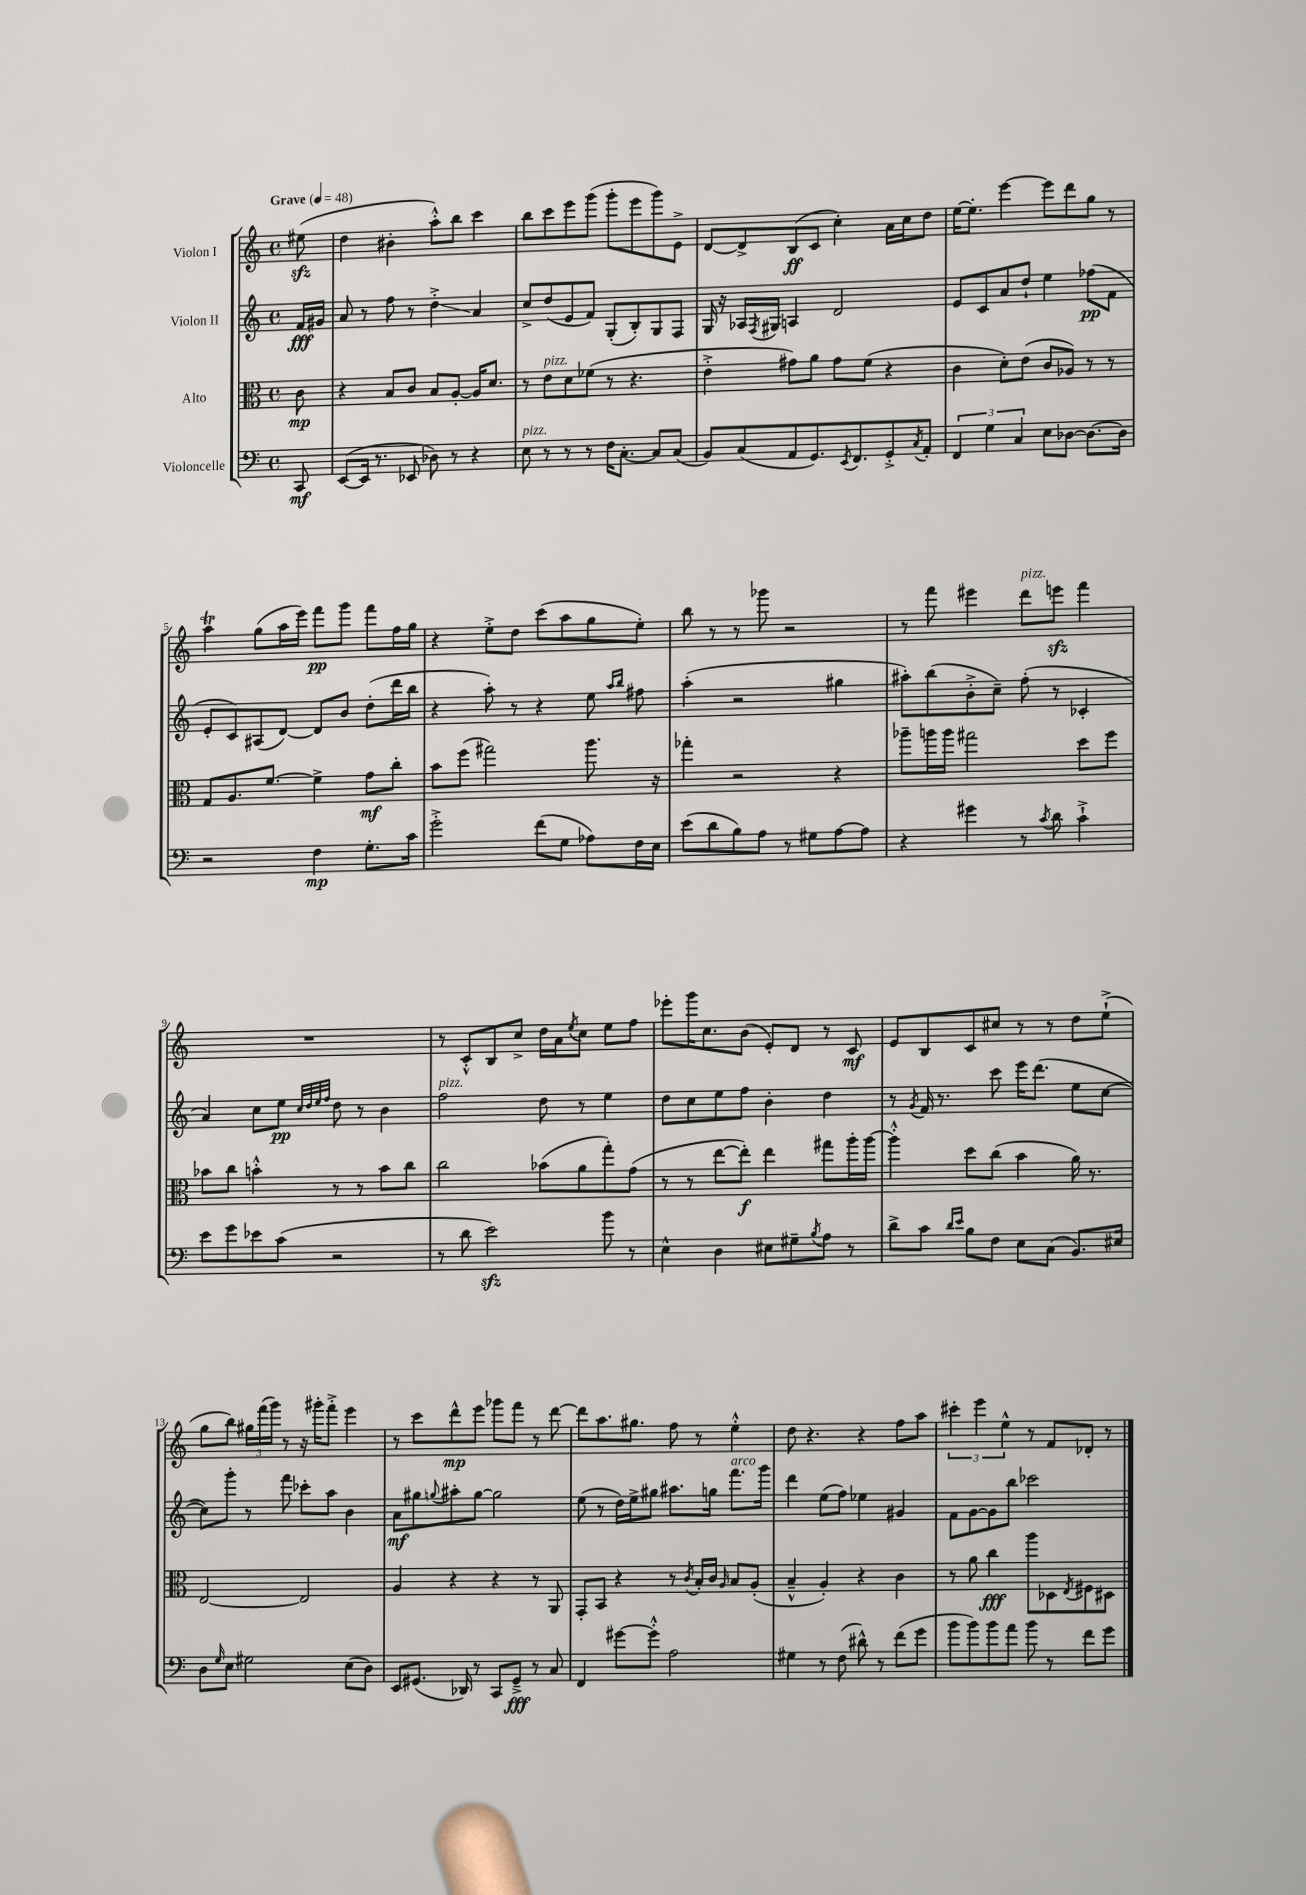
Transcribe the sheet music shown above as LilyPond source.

<<
\new StaffGroup <<
\new Staff = "s0" \with { instrumentName = "Violon I" } {
    \clef treble \key c \major \defaultTimeSignature \time 4/4 \partial 8 \tempo "Grave" 4 = 48
    eis''8\sfz( |
    d''4 bis'4-. a''8-.-^) b''8 c'''4 |
    b''8 c'''8 e'''8 g'''8( g'''8-. e'''8 g'''8) e'8-> |
    d'8~ d'8-> b8\ff( c'8 c''4-.) a'16 c''16 d''8 |
    e''16~ e''8.-. e'''4~ e'''8 d'''8 g''8 r8 |
    a''4\trill g''8( a''16 e'''16) f'''8\pp g'''8 f'''8 f''16 g''16 |
    r4 e''8-.-> d''8 c'''8( a''8 g''8 e''8-.) |
    b''8 r8 r8 ges'''8 r2 |
    r8 f'''8 eis'''4 d'''8^\markup { \italic "pizz." } e'''8\sfz f'''4 |
    R1 |
    r8 c'8-.-^ b8 c''8-> d''16 a'16 \acciaccatura { e''8 } c''8 e''8 f''8 |
    ees'''8-. g'''16 c''8. b'8( e'8-.) d'8 r8 c'8\mf |
    e'8 b8 c'8 cis''8 r8 r8 d''8 e''8-!->( |
    g''8 b''8) \tuplet 3/2 { gis''16 f'''16( g'''16) } r8 r16 gis'''16-. f'''8-.-> e'''4 |
    r8 c'''8 d'''8-^\mp e'''8 ges'''8 f'''8 r8 d'''8~ |
    d'''8 a''8. gis''8. f''8 r8 e''4-.-^ |
    d''8 r4. r4 f''8 a''8 |
    \tuplet 3/2 { cis'''4-. e'''4 e''4-^ } r8 f'8 des'8-. r8 \bar "|." |
}
\new Staff = "s1" \with { instrumentName = "Violon II" } {
    \clef treble \key c \major \defaultTimeSignature \time 4/4 \partial 8
    f'16\fff gis'16 |
    a'8 r8 f''8 r8 d''4-.->\glissando a'4 |
    c''8-> d''8( e'8 f'8) g8-.( b8-.) g8 f8 |
    g16 r16 aes16 \acciaccatura { f8 } gis16 a4 d'2 |
    e'8 c'8 a'8 d''8-! e''4 fes''8\pp( f'8 |
    e'8-. c'8) ais8( d'8~) d'8 b'8 d''8-.( d'''16 b''16 |
    r4 a''8-.) r8 r4 e''8 \grace { a''16 b''16 } fis''8 |
    a''4-.( r2 gis''4 |
    ais''8-.) b''8( b'8-.-> c''8--) f''8-.( r8 ces'4-. |
    a'4) c''8 e''8\pp \grace { c''32 d''32 e''32 f''32 } d''8 r8 b'4 |
    f''2^\markup { \italic "pizz." } d''8 r8 e''4 |
    d''8 c''8 e''8 f''8 b'4-. d''4 |
    r8 \acciaccatura { g'8 } f'16 r8. c'''8 e'''16 d'''8.( e''8 c''8~ |
    c''8) g'''8-. r8 f'''8 ces'''8-. a''8 b'4 |
    a'8\mf gis''8 \appoggiatura { g''8 } ais''8-. g''8~ g''2 |
    e''8( r8 d''16) e''16-> gis''8 ais''8. g''16 f'''8.^\markup { \italic "arco" } g'''16 |
    d'''4 e''8( f''8) ees''4 gis'4 |
    f'8 g'8~ g'8 b''8 ces'''2 \bar "|." |
}
\new Staff = "s2" \with { instrumentName = "Alto" } {
    \clef alto \key c \major \defaultTimeSignature \time 4/4 \partial 8
    c'8\mp |
    r4 b8 c'8 b8 a8~-. a16 d'8. |
    r8 e'8^\markup { \italic "pizz." } d'8 fes'8( r8 r4. |
    e'4-.-> gis'8) a'8 gis'8 f'8( r4 |
    c'4 d'8-.) e'8( c'8 aes8) r8 r8 |
    g8 a8. f'8.~ f'4-> g'8\mf c''8-. |
    b'8 f''8( gis''2) a''8. r16 |
    ges''4-. r2 r4 |
    aes''8-- a''16 a''16 gis''2 d''8 f''8 |
    bes'8 c''8 b'4-.-^ r8 r8 b'8 c''8 |
    c''2 bes'8( a'8 g''8-.) g'8( |
    r8 r8 e''8~ e''8-.\f) e''4 gis''8 a''16-. a''16~ |
    a''4-.-^ d''8 c''8( b'4 a'16) r8. |
    e2~ e2 |
    a4 r4 r4 r8 a,8 |
    g,8-. b,8 r4 r8 \acciaccatura { c'8 } b16-. c'16 \grace { a16 } b8 a8-.( |
    b4---^ a4-.) r4 c'4 |
    r8 a'8 c''4\fff a''8 des8 \acciaccatura { e8 } fis8 dis8 \bar "|." |
}
\new Staff = "s3" \with { instrumentName = "Violoncelle" } {
    \clef bass \key c \major \defaultTimeSignature \time 4/4 \partial 8
    c,8\mf |
    e,8~( e,16 r8. ees,8 des8) r8 r4 |
    e8^\markup { \italic "pizz." } r8 r8 r8 f16 c8.~-. c8 c8( |
    b,8) c8( a,8 g,8.) \acciaccatura { e,8 } f,8. g,8-.-> \acciaccatura { c8 } a,8-. |
    \tuplet 3/2 { f,4 g4 c4 } e8 des8~ des8.~ des16 |
    r2 f4\mp g8.-. c'16 |
    g'2-.-> f'8( g8 aes8) f16 e16 |
    e'8( d'8 b8) a8 r8 gis8 a8~ a8 |
    r4 gis'4 r8 \acciaccatura { c'8 } d'8 c'4-!-> |
    e'8 g'8 ees'8 c'8( r2 |
    r8 d'8 e'2\sfz) b'8 r8 |
    e4-^ d4 eis8 gis8-- \acciaccatura { b8 } a8 r8 |
    d'8-> c'8 \grace { d'16 e'16 } b8 f8 e8 c8( b,8.) eis16 |
    d8 \grace { g16 } e8 gis2 e8( d8) |
    e,8 gis,8.( des,16) r8 c,8 gis,8--->\fff r8 c8 |
    f,4 gis'8~ gis'8-.-^ a2 |
    gis4 r8 f8( dis'8-^) r8 f'8( g'8 |
    b'8 b'8) b'8 a'8 b'8 r8 f'8 g'8 \bar "|." |
}
>>
>>
